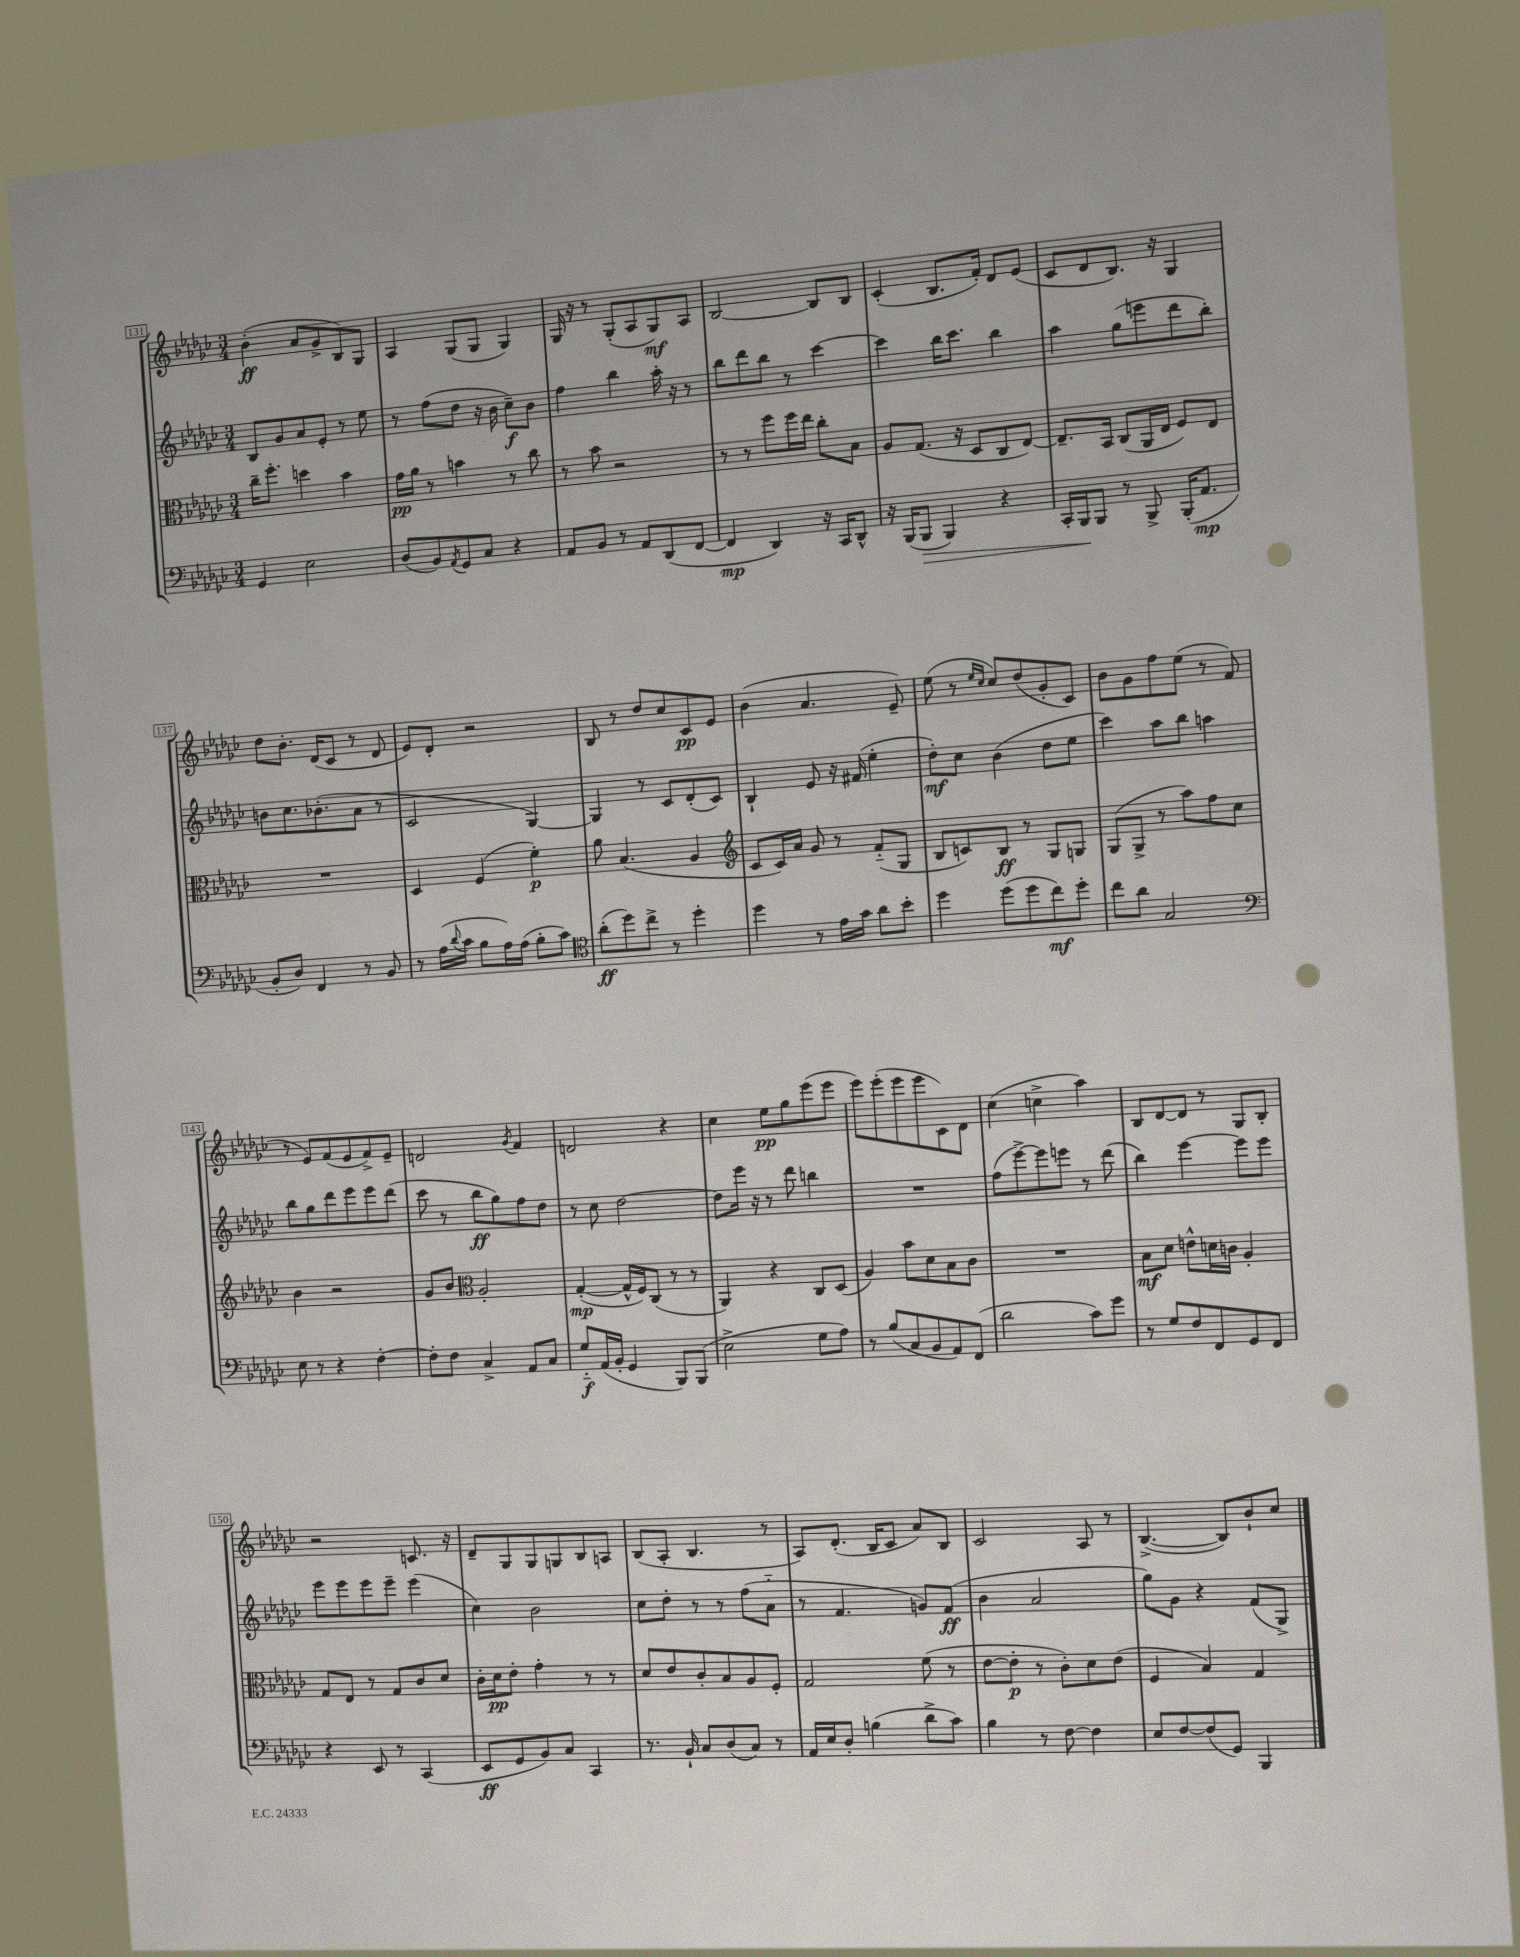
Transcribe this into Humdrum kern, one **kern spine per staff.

**kern	**kern	**kern	**kern
*staff4	*staff3	*staff2	*staff1
*clefF4	*clefC3	*clefG2	*clefG2
*k[b-e-a-d-g-c-]	*k[b-e-a-d-g-c-]	*k[b-e-a-d-g-c-]	*k[b-e-a-d-g-c-]
*M3/4	*M3/4	*M3/4	*M3/4
4GG-/	16cc-~\LK	8B-/L	(4b-'\
.	8.ff'\J	.	.
.	.	8g-/	.
2E-\	4dd\	8a-/	8a-/L
.	.	8e-'/J	8g-^/
.	4b-\	8r	8B-/)
.	.	8ee-\	8G-/J
=	=	=	=
(8D-/L	16g-\LL	8r	4A-/
.	16a-\JJ	.	.
8BB-/)	8r	(8ff\L	.
8qAA-/	.	.	.
8GG-/	4b\	8dd-\J	(8G-/L
8C-/J	.	16r	8G-/J
.	.	16b-\	.
4r	8r	8cc-~\L)	4G-/)
.	8cc-\	8b-\J	.
=	=	=	=
8AA-/L	8r	4ff\	16G-/
.	.	.	16r
8BB-/J	8b-\	.	8r
8r	2r	4bb-\	(8G-'/L
8AA-/L	.	.	8A-/
(8DD-/	.	16aa-'\	8G-/)
.	.	16r	.
[8FF/J	.	8r	8A-/J
=	=	=	=
4FF/]	8r	8bb-\L	[2B-/
.	8r	8ddd-\	.
4DD-/)	8ff\L	8bb-\J	.
.	16ff\L	8r	.
.	16ee-\JJ	.	.
16r	8cc-'\L	[4ccc-\	8B-/]L
16CC-/LK	.	.	.
8DD-^^/J	8B-\J	.	8B-/J
=	=	=	=
16r	8A-/L	4ccc-\]	(4c-'/
(16BBB-/LK	.	.	.
8BBB-/J	(8.G-/J	.	.
4BBB-/)	.	16bb-\LK	8.B-/L
.	16r	8.ccc-\J	.
.	8D-/L	.	.
.	.	.	16f'/Jk)
4r	8C-/	4bb-\	8d-/L
.	[8E-/J)	.	(8e-/J
=	=	=	=
16CC-'/LL	8.E-~/]L	4aa-\	8c-/L
16BBB-/J	.	.	.
8BBB-/J	.	.	8d-/
.	16BB-/Jk	.	.
8r	(8C-/L	(8gg-\L	8.B-/J)
8BBB-^/	16AA-/L	8eee\	.
.	16E-/JJ	.	16r
(16BBB-'/LK	8F/L)	8ddd-\	4G-/
8.AA-/J	.	.	.
.	8E-/J	8bb-'\J)	.
=	=	=	=
8BB-'/L	2.r	8b\L	8dd-\L
8D-/J)	.	8.cc-\	8.b-'\J
4FF/	.	.	.
.	.	(8.b-'\	(16d-/LK
.	.	.	8c-/J
8r	.	8a-\J	8r
8BB-/	.	8r	8d-/
=	=	=	=
8r	4D-/	2c-/	8e-/L)
(16A-\LL	.	.	8d-'/J
8qqd-/	.	.	.
16c-\JJ	.	.	.
8B-\L	(4F/	.	2r
16A-\L)	.	.	.
(16A-\JJ	.	.	.
8B-'\L	4f'\)	[4G-/)	.
8c-\J)	.	.	.
=	=	=	=
*clefC4	*	*	*
(8a-'\L	8a-\	4G-/]	8B-/
8dd-\)	(4.B-/	.	8r
8cc-^\J	.	8r	8dd-/L
8r	.	8c-/L	8cc-/
4dd-'\	4A-/	(8d-'/	8c-/
.	.	8c-/J)	8e-/J
=	=	=	=
*	*clefG2	*	*
4dd-\	8c-/L	4B-`/	(4b-\
.	16c-/L)	.	.
.	16a-/JJ	.	.
8r	8g-/	8e-/	4.a-/
16e-\LL	8r	16r	.
16g-\JJ	.	(16f#/	.
8a-\L	(8f'~/L	4ee-'\	.
8b-'\J	8G-/J	.	8e-~/)
=	=	=	=
4dd-\	8B-/L	8dd-'\L)	(8ee-\
.	8c/)	8cc-\J	8r
.	.	.	16qqee-/LL
.	.	.	16qqcc-/JJ
(8dd-\L	8B-/J	(4b-\	8cc-/L)
8dd-\	8r	.	(8dd-/
8cc-\)	8G-/L	8dd-\L	8g-'/
8dd-'\J	8G/J	8ee-\J	8c-/J)
=	=	=	=
8cc-\L	(8G-/L	4ccc-\)	8b-\L
8a-\J	8G-^/J	.	8g-\
2G-/	8r	8aa-\L	8ff\
.	8aa-\L)	8bb-\J	(8ee-\J
.	8ff\	4aa\	8r
.	8cc-\J	.	8f/
=	=	=	=
*clefF4	*	*	*
8E-\	4b-\	8bb-\L	8r
8r	.	8gg-\	8e-/L)
4r	2r	8ddd-\	(8f/
.	.	8eee-\	8e-/
[4F'\	.	8eee-\	8f^/)
.	.	(8ddd-\J	8e-~/J
=	=	=	=
8F'\]L	8g-/L	8ccc-\	2d/
8F\J	8b-/J	8r	.
*	*clefC3	*	*
4C-^/	2A-'/	8bb-\L	.
.	.	8gg-\)	.
.	.	.	8qg-/
8AA-/L	.	8ff\	4f/
8C-/J	.	8dd-\J	.
=	=	=	=
8G-'~/L	([4G-'/	8r	2d/
(16AA-/L	.	8cc-\	.
16BB-'/JJ	.	.	.
4GG-/	16G-^^/]LL	[2dd-\	.
.	16F/J)	.	.
.	(8C-/J	.	.
8BBB-/L)	8r	.	4r
(8BBB-/J	8r	.	.
=	=	=	=
2E-^\	4AA-/)	8dd-\]L	4cc-\
.	.	16eee-\Jk	.
.	.	16r	.
.	4r	8r	8ee-\L
.	.	8ddd-\	8gg-\
8G-\L	8C-/L	4bb\	(8eee-\
8A-\J)	(8D-/J	.	8eee-\J
=	=	=	=
8r	4A-/)	2.r	8eee-\L)
(8B-/L	.	.	(8eee-'\
8C-/	8b-\L	.	8eee-\
8BB-/	8d-\	.	8eee-\
8AA-/)	8B-\	.	8c-\)
(8FF/J	8c-\J	.	8d-\J
=	=	=	=
2d-\	2.r	(8ff\L	(4cc-\
.	.	[8eee-^\)	.
.	.	8eee-\]	4cc^\
.	.	8eee\J	.
8c-\L)	.	8r	4aa-\)
8g-\J	.	(8ddd-\	.
=	=	=	=
8r	8B-\L	4bb-\)	8B-/L
8G-/L	8d-\J	.	[8d-/
8F/	8e^^\L	[4eee-\	8d-/]J
8FF/	16d\L	.	8r
.	16c\JJ	.	.
8GG-/	4A-'/	8eee-\]L	8G-/L
8FF/J	.	8eee-\J	8B-'/J
=	=	=	=
4r	8G-/L	8eee-\L	2r
.	8E-/J	8eee-\	.
8EE-/	8r	8eee-\	.
8r	8G-/L	8eee-~\J	.
(4CC-/	8c-/	(4eee-\	8.c/
.	8d-/J	.	.
.	.	.	16r
=	=	=	=
8EE-/L	16c-'\LL	4cc-\)	8d-~/L
.	16d-\J	.	.
8GG-/	8e-'\J	.	8G-/
8BB-/)	4g-'\	2b-\	8G-/
8C-/J	.	.	8G/
4CC-/	8r	.	8B-/
.	8r	.	8A/J
=	=	=	=
8.r	8d-/L	8cc-\L	(8B-/L
.	8e-/	8dd-'\J	8A-'/J
16BB-`/	.	.	.
8C-/L	8c-'/	8r	4.B-/
(8D-/	8B-/	8r	.
8C-/J)	8A-/	(8ff\L	.
8r	8F'/J	8a-'~\J	8r
=	=	=	=
16AA-/LL	2G-/	8r	8A-/L)
16E-/J	.	.	.
8D-'/J	.	4.f/	(8.d-'/J
(4B\	.	.	.
.	.	.	16B-/LK
.	.	.	8c-/J
8d-^\L	(8f\	8g/L)	8a-/L)
8c-\J)	8r	(8f/J	8B-/J
=	=	=	=
4B-\	[8e-\L	4b-\	2c-/
.	8e-'\]J	.	.
8r	8r	2a-/	.
[8F\	8c-'\L)	.	.
4F\]	8d-\	.	8A-/
.	(8e-\J	.	8r
=	=	=	=
8E-/L	4F/	8gg-\L)	([4.B-^/
[8F/	.	8g-\J	.
(8F/]	4B-/)	4r	.
8GG-/J)	.	.	8B-/]L)
4BBB-/	4G-/	(8f/L	8b-`/
.	.	8G-^/J)	8cc-/J
==	==	==	==
*-	*-	*-	*-
